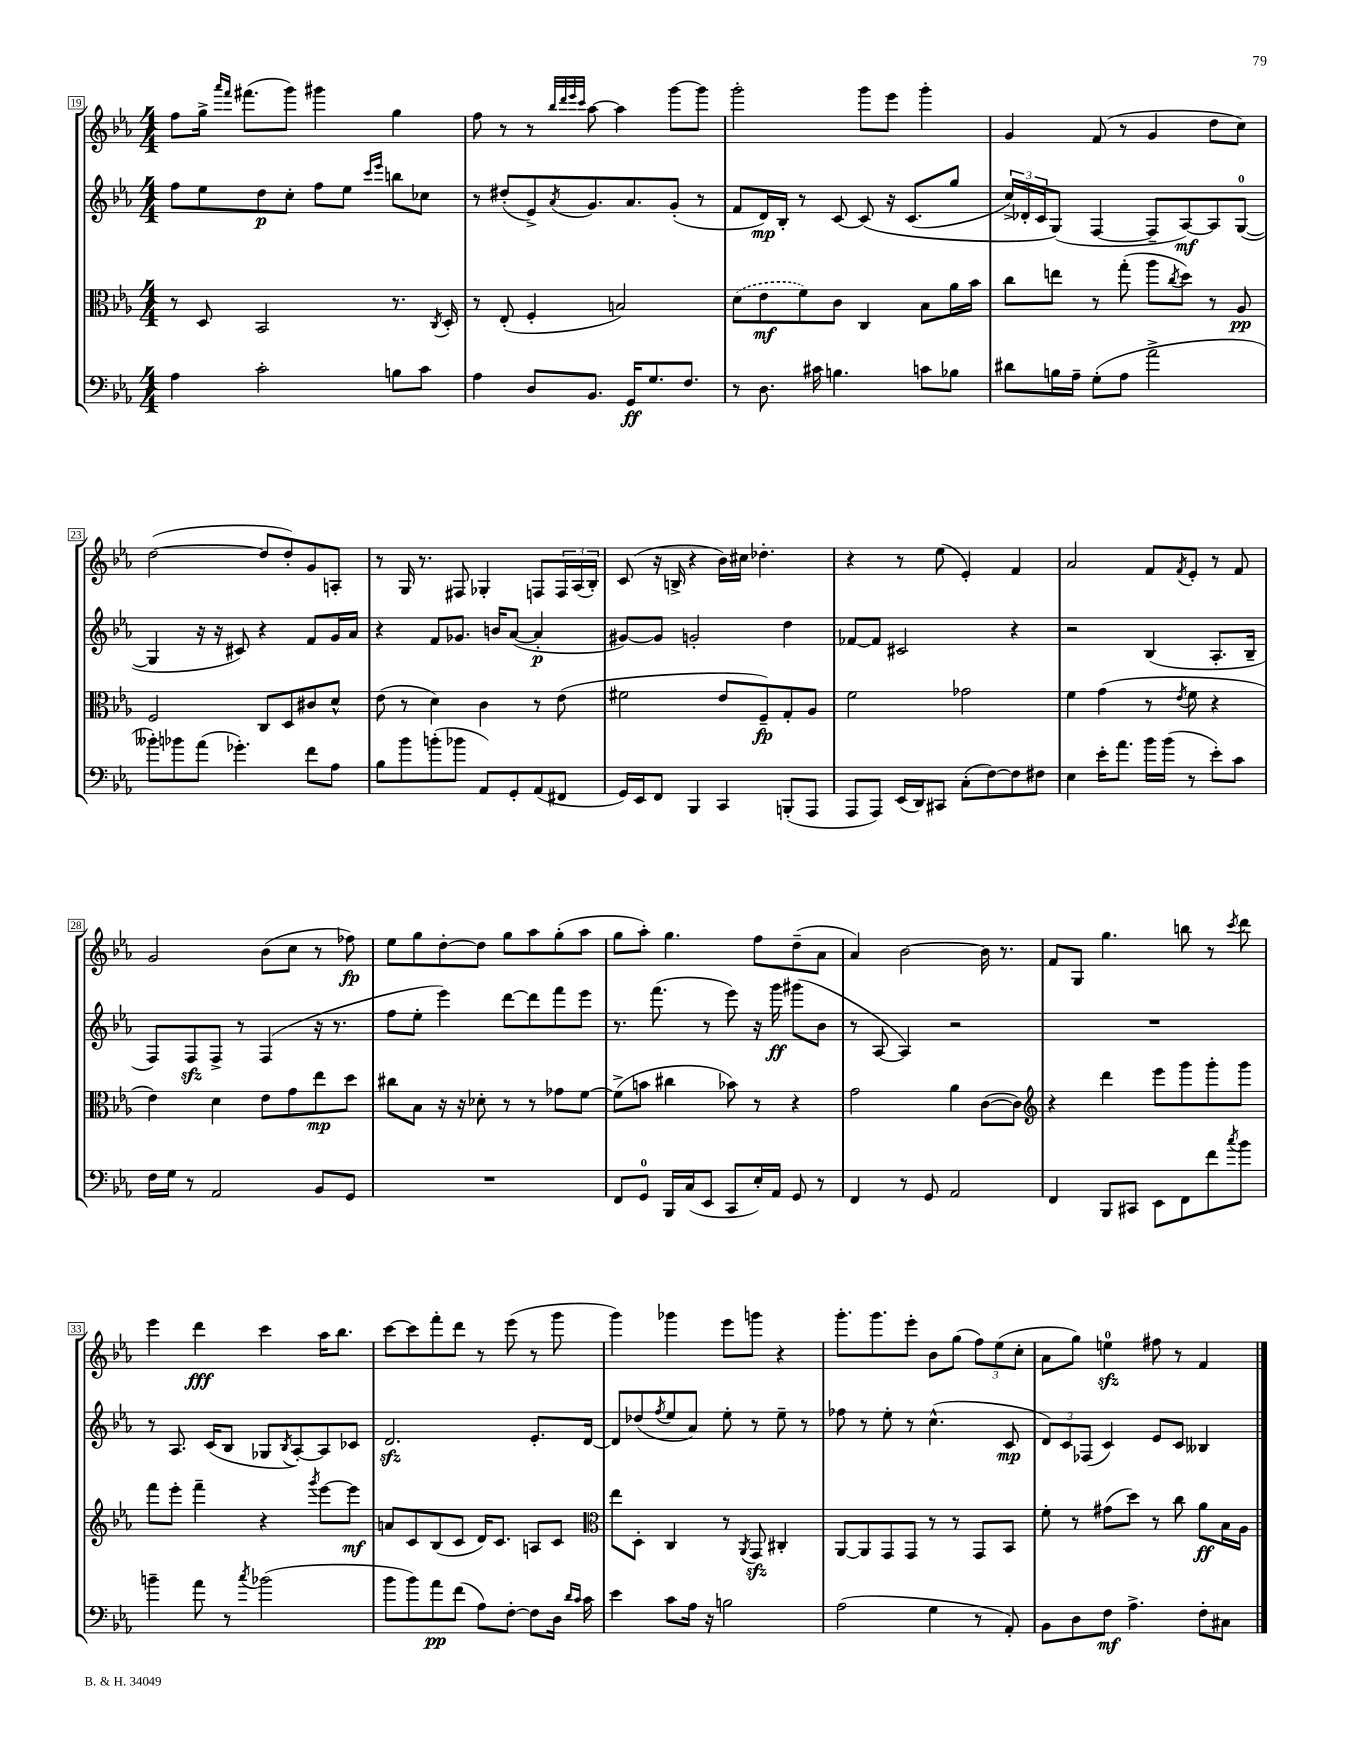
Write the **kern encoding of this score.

**kern	**kern	**kern	**kern
*staff4	*staff3	*staff2	*staff1
*clefF4	*clefC3	*clefG2	*clefG2
*k[b-e-a-]	*k[b-e-a-]	*k[b-e-a-]	*k[b-e-a-]
*M4/4	*M4/4	*M4/4	*M4/4
4A-	8r	8ff	8ff
.	8D	8ee-	16gg^
.	.	.	16qqaaa-
.	.	.	16qqfff
.	.	.	(8.fff#
2c'	2BB-	8dd	.
.	.	8cc'	8ggg)
.	.	8ff	4ggg#
.	.	8ee-	.
.	.	16qqccc	.
.	.	16qqeee-	.
8B	8.r	8bb	4gg
8c	.	8cc-	.
.	8qC	.	.
.	16D'	.	.
=	=	=	=
4A-	8r	8r	8ff
.	(8E-'	(8dd#'	8r
8D	4F'	8e-^)	8r
.	.	.	32qqbb-
.	.	.	32qqddd
.	.	.	32qqeee-
.	.	8qa-	32qqccc
8.BB-	.	8.g	[8aa-
.	2B)	.	4aa-]
16GG	.	8.a-	.
8.G	.	.	.
.	.	(8g'	[8ggg
8.F	.	.	.
.	.	8r	8ggg]
=	=	=	=
8r	(8d	8f	2ggg'
8.D	8e-	16d)	.
.	.	16B-'	.
.	8f)	8r	.
16c#	.	.	.
4.B	8c	[8c	.
.	4C	&(8c]	8ggg
.	.	16r	8eee-
.	.	(8.c	.
8c	8B-	.	4ggg'
8B-	16a-	8gg	.
.	16b-	.	.
=	=	=	=
8d#	8cc	24cc^)	4g
.	.	24d-'	.
.	.	24c	.
16B	8ee	(8G&)	.
16A-~	.	.	.
(8G'	8r	[4F	(8f
8A-	(8gg'	.	8r
2a-^	8aa-	8F~]	4g
.	8qcc	.	.
.	8dd)	[8A-)	.
.	8r	8A-]	8dd
.	8A-	([8G	8cc)
=	=	=	=
8b--')	2F	4G]	([2dd
8b-	.	.	.
(8a-	.	16r	.
.	.	16r	.
4.g-')	.	8c#)	.
.	8C	4r	8dd]
.	8D	.	8dd')
8f	8c#	8f	8g
8A-	8d^^	16g	8A'
.	.	16a-	.
=	=	=	=
8B-	(8e-	4r	8r
8b-	8r	.	16G
.	.	.	8.r
(8b'	4d)	8f	.
8b-	.	8.g-	8F#
8AA-)	4c	.	4G-'
.	.	16b	.
8GG'	.	([8a-	.
(8AA-	8r	4a-']	8F
8FF#	(8e-	.	24F
.	.	.	(24A-
.	.	.	24B-')
=	=	=	=
16GG)	2f#	[8g#)	(8c
16EE-	.	.	.
8FF	.	8g#]	16r
.	.	.	16B^
4BBB-	.	2g'	4r
4CC	8e-	.	16b-)
.	.	.	16cc#
.	8F~)	.	4.dd-'
(8BBB'	8G'	4dd	.
8AAA-	8A-	.	.
=	=	=	=
8AAA-	2f	[8f-	4r
8AAA-)	.	8f-]	.
(16EE-	.	2c#	8r
16DD)	.	.	.
8CC#	.	.	(8ee-
(8C'	2g-	.	4e-')
[8F)	.	.	.
8F]	.	4r	4f
8F#	.	.	.
=	=	=	=
4E-	4f	2r	2a-
16e-'	(4g	.	.
8.a-	.	.	.
16b-	8r	(4B-	8f
(16b-	.	.	.
.	8qe-	.	8qf
8r	8f	.	8e-'
8e-')	4r	8.A-'	8r
8c	.	.	8f
.	.	16B-~	.
=	=	=	=
16F	4e-)	8F)	2g
16G	.	.	.
8r	.	8F	.
2AA-	4d	8F^	.
.	.	8r	.
.	8e-	(4F	(8b-
.	8g	.	8cc
8BB-	8ee-	16r	8r
.	.	8.r	.
8GG	8dd	.	8ff-)
=	=	=	=
1r	8cc#	8ff	8ee-
.	8B-	8ee-'	8gg
.	16r	4eee-)	[8dd'
.	16r	.	.
.	8d-'	.	8dd]
.	8r	[8ddd	8gg
.	8r	8ddd]	8aa-
.	8g-	8fff	(8gg'
.	[8f	8eee-	8aa-
=	=	=	=
8FF	(8f^]	8.r	8gg
8GG	8b	.	8aa-')
.	.	(8.fff	.
16BBB-	4cc#	.	4.gg
(16C	.	.	.
8EE-	.	8r	.
8CC	8b-)	8eee-)	.
16E-')	8r	16r	8ff
16AA-	.	16ggg	.
8GG	4r	(8ggg#	(8dd~
8r	.	8b-	8a-
=	=	=	=
4FF	2g	8r	4a-)
.	.	[8A-	.
8r	.	4A-])	[2b-
8GG	.	.	.
2AA-	4a-	2r	.
.	([8c	.	16b-]
.	.	.	8.r
.	8c])	.	.
=	=	=	=
*	*clefG2	*	*
4FF	4r	1r	8f
.	.	.	8G
8BBB-	4ddd	.	4.gg
8CC#	.	.	.
8EE-	8eee-	.	.
8FF	8ggg	.	8bb
8f	8ggg'	.	8r
8qcc	.	.	8qccc
8b-	8ggg	.	8ddd
=	=	=	=
4b~	8fff	8r	4eee-
.	8eee-'	8.A-	.
8a-	4fff~	.	4ddd
.	.	(16c	.
8r	.	8B-	.
8qcc	.	.	.
(2b-	4r	8G-	4ccc
.	.	8qB-	.
.	.	[8A-')	.
.	8qggg	.	.
.	[8eee-	8A-]	16aa-
.	.	.	8.bb-
.	8eee-]	8c-	.
=	=	=	=
8b-	8a	2.d	[8ccc
8b-)	8c	.	8ccc]
8a-	(8B-	.	8fff'
(8f	8c	.	8ddd
8A-)	16d)	.	8r
.	8.c	.	.
[8F'	.	.	(8eee-
8F]	8A	8.e-'	8r
16D	8c	.	8ggg
16qqd	.	.	.
16qqc	.	.	.
16c	.	[16d	.
=	=	=	=
*	*clefC3	*	*
4e-	8ee-	8d]	4ggg)
.	8D'	(8dd-	.
.	.	8qff	.
8c	4C	8ee-	4ggg-
16A-	.	8a-)	.
16r	.	.	.
2B	8r	8ee-'	8eee-
.	8qAA-	.	.
.	8GG	8r	8ggg
.	4C#'	8ee-~	4r
.	.	8r	.
=	=	=	=
(2A-	[8AA-	8ff-	8.ggg'
.	8AA-]	8r	.
.	.	.	8.ggg
.	8GG	8ee-'	.
.	8GG	8r	8eee-'
4G	8r	(4.cc^^	8b-
.	8r	.	(8gg
8r	8GG	.	12ff)
.	.	.	(12ee-
8AA-')	8BB-	8c	.
.	.	.	12cc'
=	=	=	=
8BB-	8f'	12d)	8a-
.	.	12c	.
8D	8r	.	8gg)
.	.	(12F-	.
8F	(8g#	4c)	4ee
4.A-^	8dd)	.	.
.	8r	8e-	8ff#
.	8cc	8c	8r
8F'	8a-	4B--	4f
8C#	16B-	.	.
.	16A-	.	.
==	==	==	==
*-	*-	*-	*-
